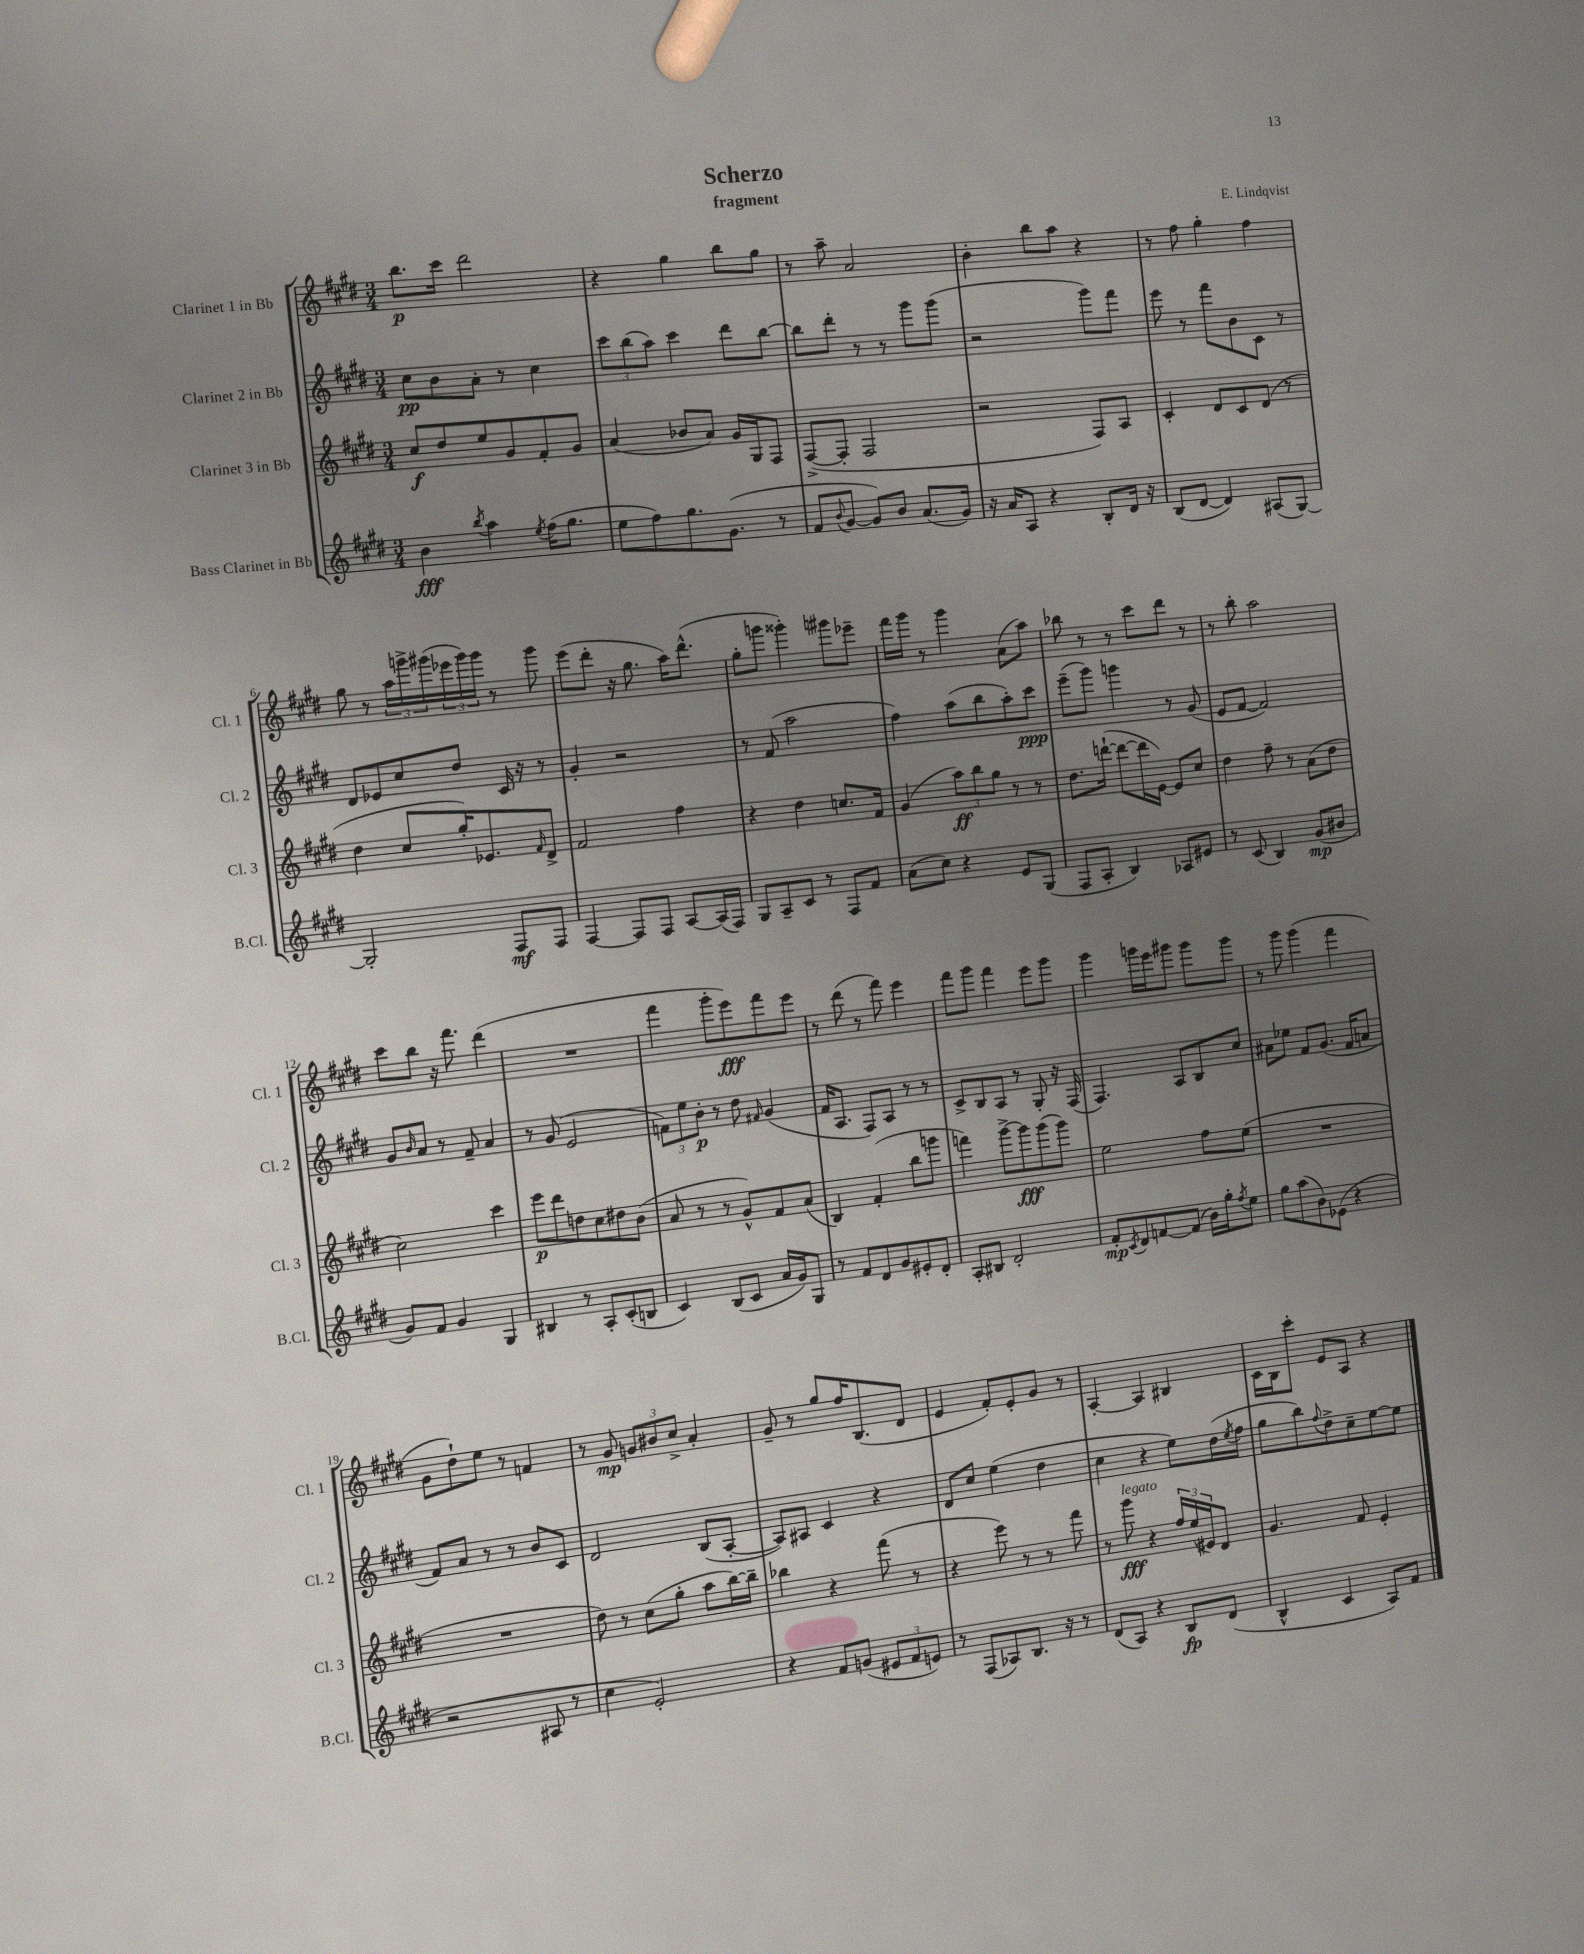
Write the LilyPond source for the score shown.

\header { title = "Scherzo" composer = "E. Lindqvist" subtitle = "fragment" }
<<
\new StaffGroup <<
\new Staff = "s0" \with { instrumentName = "Clarinet 1 in Bb" shortInstrumentName = "Cl. 1" } {
    \clef treble \key e \major \numericTimeSignature \time 3/4
    b''8.\p cis'''16 dis'''2 |
    r4 gis''4 b''8 gis''8 |
    r8 a''8-- a'2 |
    b'4-. b''8 a''8 r4 |
    r8 fis''8 gis''4-. fis''4 |
    gis''8 r8 \tuplet 3/2 { a''16 g'''16-> gis'''16( } \tuplet 3/2 { ees'''16 gis'''16) gis'''16 } r8 gis'''8 |
    e'''8( dis'''8-. r16 gis''8. a''16) dis'''8.-^( |
    gis''8-. g'''8 gisis'''4-.) gis'''8 ees'''8-- |
    fis'''16 gis'''16 r8 gis'''4 a'8( a''8) |
    bes''8 r8 r8 cis'''8 dis'''8 r8 |
    r8 b''8-. a''2 |
    cis'''8 b''8 r16 fis'''8. dis'''4( |
    R2. |
    fis'''4 gis'''8-. e'''8\fff) fis'''8 e'''8 |
    r8 dis'''8( r8 fis'''8) e'''4 |
    fis'''8 gis'''8 fis'''4 e'''8 gis'''8 |
    gis'''4 g'''16 e'''16 gis'''8 gis'''8 gis'''8 |
    r8 gis'''8 gis'''4( fis'''4 |
    gis'8 dis''8-!) e''8 r8 f'4 |
    r8 gis'8\mp \tuplet 3/2 { g'8 bis'8 cis''8-> } a'4-. |
    gis'8-- r8 gis''8 fis''16 b8.( dis'8 |
    e'4 fis'8-.) e'8-. gis'8 r8 |
    a4~-. a4 bis4 |
    cis'16 b16 cis'''8-. e'8 a8 r4 \bar "|." |
}
\new Staff = "s1" \with { instrumentName = "Clarinet 2 in Bb" shortInstrumentName = "Cl. 2" } {
    \clef treble \key e \major \numericTimeSignature \time 3/4
    cis''8\pp b'8 a'8-. r8 cis''4 |
    \tuplet 3/2 { cis'''8 b''8( a''8) } cis'''4 dis'''8 b''8~ |
    b''8 dis'''8-. r8 r8 gis'''8 gis'''8( |
    r2 gis'''8) fis'''8 |
    e'''8 r8 fis'''8 b'8 cis'8 r8 |
    dis'8 ees'8 cis''8 dis''8 cis'16 r16 r8 |
    gis'4-. r2 |
    r8 fis'8( a''2 |
    fis''4) a''8( b''8 a''8-.) cis'''8\ppp |
    e'''8--( gis'''8) g'''4 r8 gis'8( |
    e'8 fis'8~ fis'2) |
    gis'8 \grace { b'16 } a'8 r8 fis'8-- a'4 |
    r8 gis'8( e'2 |
    \tuplet 3/2 { f'8) e''8 b'8-.\p } r8 dis''8 \grace { fis'16 } gis'4( |
    fis'16 a8. fis8) a8 r8 r8 |
    cis'8-> b8 a8 r8 gis8-. r16 fis16( |
    fis4.) a8 b8 cis''8 |
    ais'8 ees''8 fis'8 gis'8.( fis'16 a'8 |
    fis'8) a'8 r8 r8 b'8 cis'8 |
    dis'2 b8( a8~-. |
    a8) ais8 cis'4 r4 |
    dis'8 cis''8 e''4( dis''4 |
    cis''4 r4 e''8) dis''16( \acciaccatura { e''8 } fis''16 |
    gis''8 b''8) \appoggiatura { fis''8 } dis''8-> cis''8-- e''8~ e''8 \bar "|." |
}
\new Staff = "s2" \with { instrumentName = "Clarinet 3 in Bb" shortInstrumentName = "Cl. 3" } {
    \clef treble \key e \major \numericTimeSignature \time 3/4
    cis''8\f dis''8 e''8 gis'8 fis'8-. gis'8 |
    a'4( bes'8 a'8) gis'16 gis16 fis8 |
    fis8~->( fis8-. fis2 |
    r2 fis8) a8 |
    cis'4-. dis'8 cis'8 dis'8( r8 |
    dis''4 cis''8 gis''16-.) ees'8. \grace { fis'16 } dis'8-> |
    fis'2 fis''4 |
    r4 dis''4 c''8. fis'16 |
    gis'4( \tuplet 3/2 { a''8\ff) b''8 gis''8 } r8 r8 |
    dis''8. d'''16~-!( d'''8~ d'''16 e'16~) e'8 cis''8 |
    dis''4 fis''8-- r8 a'8( dis''8 |
    cis''2) cis'''4 |
    e'''8\p dis'''8 d''8 cis''8 dis''8 b'8( |
    a'8 r8 r8 gis'8-^) fis'8 a'8( |
    b4) fis'4-.( b''8 g'''8 |
    f'''4) gis'''8~-> gis'''8\fff gis'''8( gis'''8) |
    e''2 fis''8 e''8( |
    R2. |
    R2. |
    dis''8) r8 cis''8( gis''8-. a''8 b''16~) b''16-- |
    bes''4 r4 fis'''8( r8 |
    r4 e'''8) r8 r8 fis'''8 |
    r8 gis'''8\fff^\markup { \italic "legato" } r4 \tuplet 3/2 { fis''16 e''16( eis'16) } dis'8 |
    gis'4. fis'8 e'4-. \bar "|." |
}
\new Staff = "s3" \with { instrumentName = "Bass Clarinet in Bb" shortInstrumentName = "B.Cl." } {
    \clef treble \key e \major \numericTimeSignature \time 3/4
    b'4\fff \acciaccatura { b''8 } a''4 \acciaccatura { e''8 } fis''16( gis''8. |
    e''8 fis''8) gis''8. gis'8.( r8 |
    fis'8 \appoggiatura { b'8 } gis'8~ gis'8) b'8 a'8.( gis'16) |
    r16 a'16 a8 r4 b8-. dis'16 r16 |
    b8( dis'8~ dis'4) ais8( gis8~) |
    gis2-. fis8\mf fis8 |
    fis4~ fis8 fis8 a8~ a16( fis16) |
    gis8 a8-- cis'8 r8 fis8 fis'8 |
    a'8( cis''8) r4 e'8 gis8( |
    fis8 a8-. b4) aes8 eis'8 |
    r8 cis'8( b4) gis'8\mp( bis'8 |
    gis'8) fis'8 gis'4 gis4 |
    bis4 r8 a8-. cis'8-.( b8 |
    cis'4) b8( cis'8 a'16 gis'16) gis8 |
    r8 fis'8 dis'8 gis'8 eis'8-. dis'8-. |
    a8-. bis8 dis'2-. |
    fis'8-.\mp \acciaccatura { cis'8 } dis'8 f'8~ f'8( b'16) gis''16-. \acciaccatura { fis''8 } e''8 |
    gis''8 a''8( b'8) ees'8( r4 |
    r2 ais8 r8 |
    cis''4 e'2-.) |
    r4 fis'8 g'8( \tuplet 3/2 { eis'8 fis'8 e'8) } |
    r8 fis8( aes8) b8. r16 r8 |
    dis'8( a8) r4 b8\fp dis'8( |
    b4-^ cis'4 a8) fis'8 \bar "|." |
}
>>
>>
